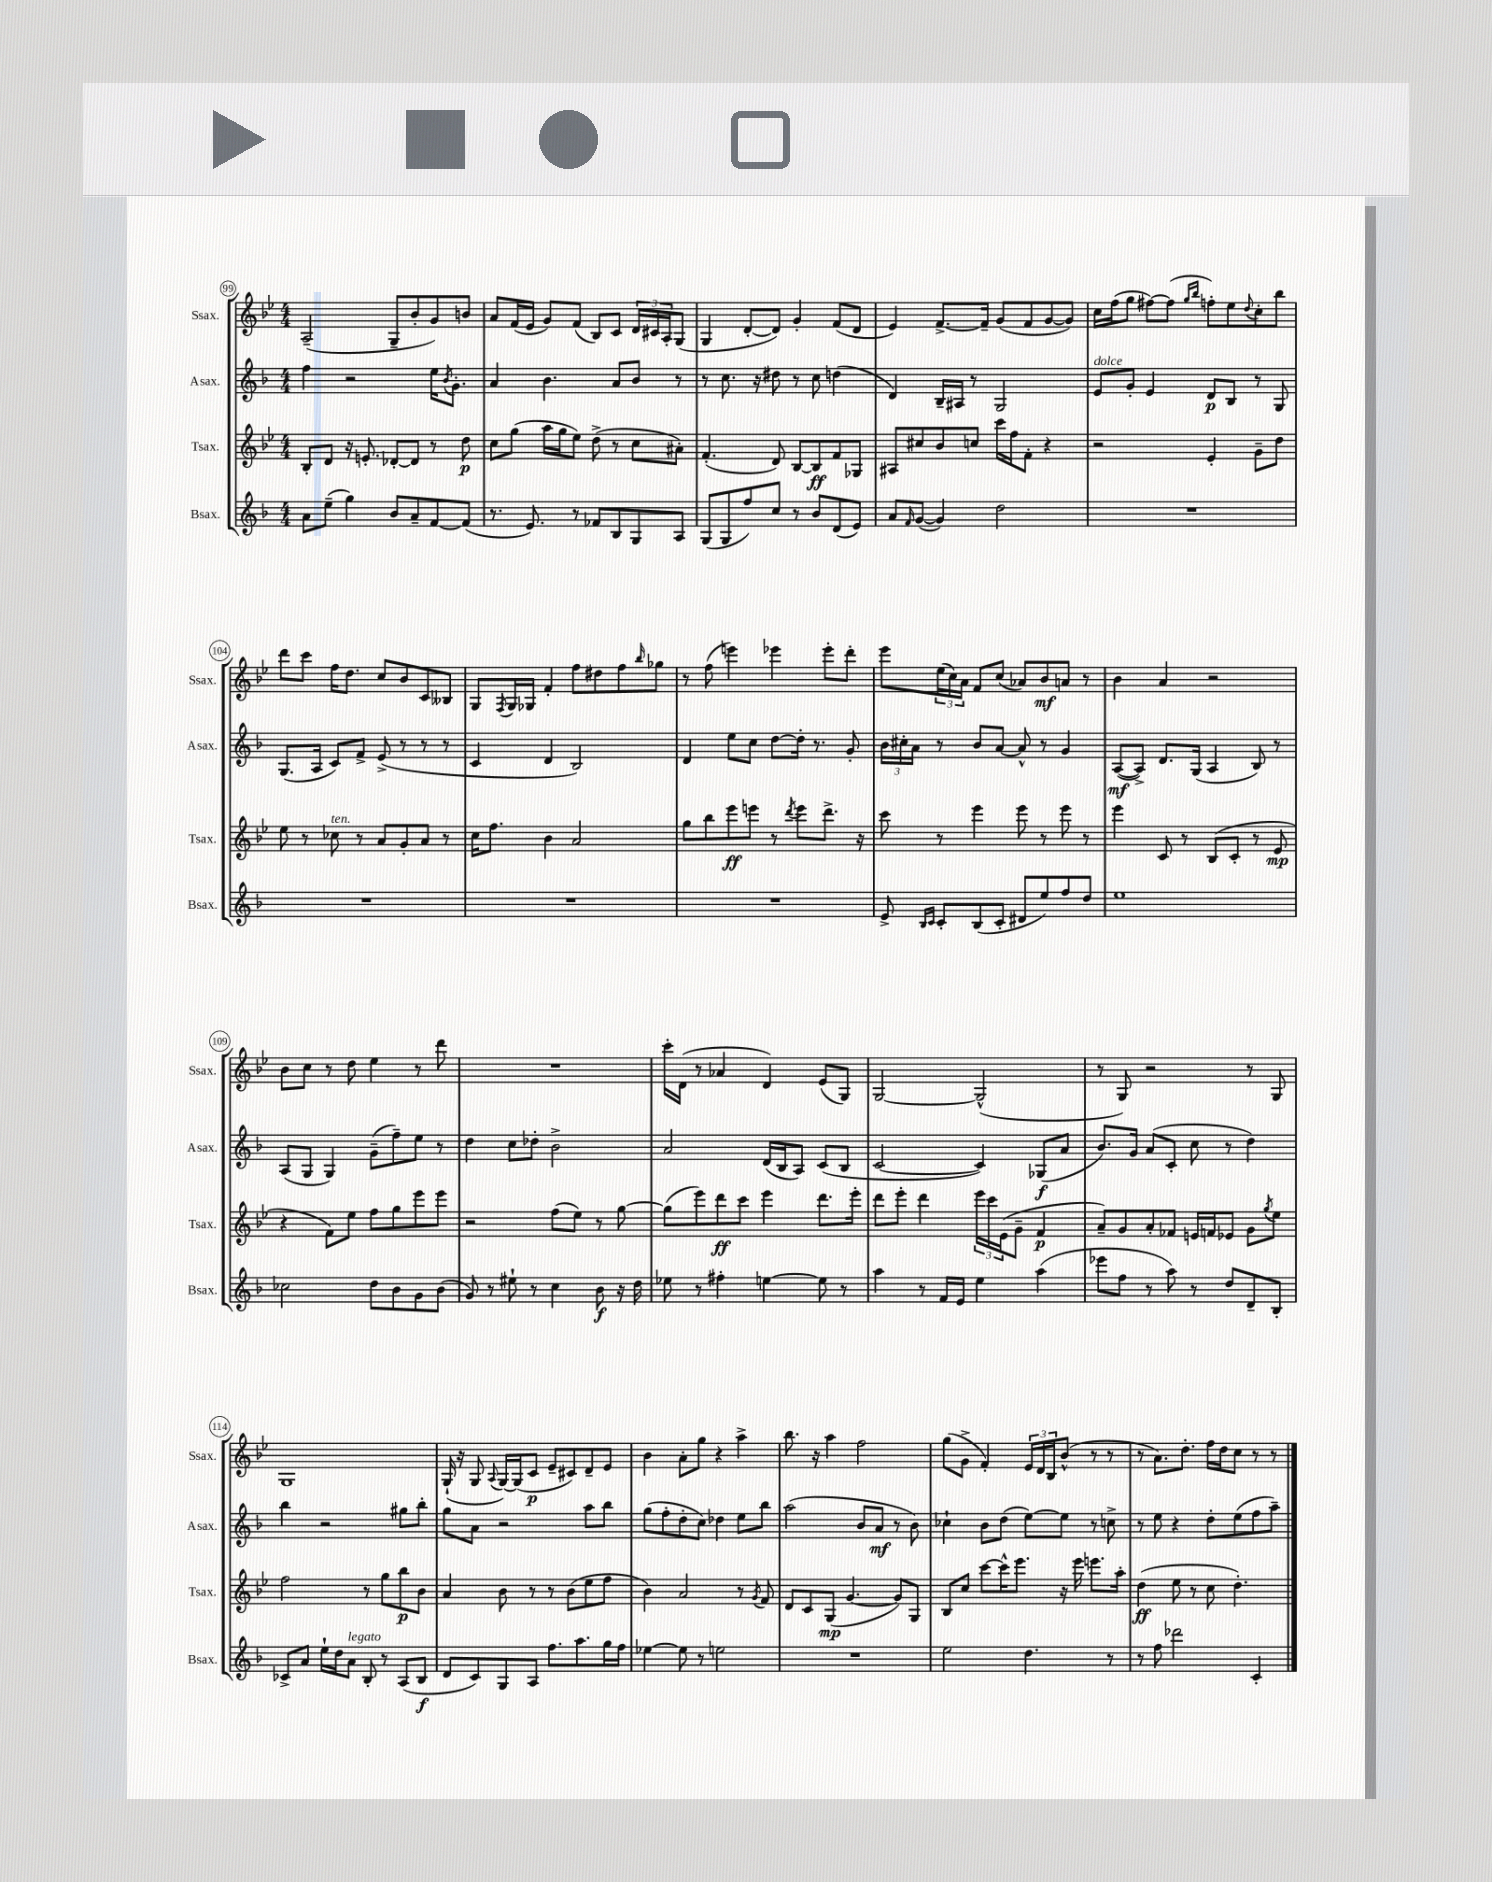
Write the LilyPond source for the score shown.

<<
\new StaffGroup <<
\new Staff = "s0" \with { instrumentName = "Ssax." shortInstrumentName = "Ssax." } {
    \clef treble \key bes \major \numericTimeSignature \time 4/4
    a2--( g8-- bes'8-. g'8) b'8 |
    a'8 f'16( ees'16 g'8) f'8( bes8) c'8 \tuplet 3/2 { d'16 cis'16 a16-. } g8( |
    g4 d'8~-. d'8) g'4-. f'8( d'8 |
    ees'4) f'8.~-> f'16-- g'8( f'8 g'8~ g'8) |
    c''16 f''16( g''8 fis''8~) fis''8( \grace { g''16 bes''16 } f''8-.) ees''8 \appoggiatura { d''8 } c''8-. bes''8 |
    d'''8 c'''8 f''16 d''8. c''8 bes'8 c'8 beses8 |
    g8 \acciaccatura { f8 } g16 ges16 f'4-. f''8 dis''8 f''8 \grace { bes''16 } ges''8 |
    r8 f''8( e'''4) ees'''4 ees'''8-. d'''8-. |
    ees'''8 \tuplet 3/2 { ees''16( c''16) a'16 } f'8 c''8( aes'8) bes'8\mf a'8 r8 |
    bes'4 a'4 r2 |
    bes'8 c''8 r8 d''8 ees''4 r8 d'''8 |
    R1 |
    c'''16-. d'16( r8 aes'4 d'4) ees'8( g8) |
    g2~ g2-^( |
    r8 g8) r2 r8 g8 |
    g1 |
    g16-!( r16 g8 \appoggiatura { a8 } g16~) g16( c'8\p ees'8-- cis'8) d'8-- ees'8 |
    bes'4 a'8-. g''8 r4 a''4-> |
    bes''8. r16 a''4 f''2 |
    g''8( g'8-> f'4-.) \tuplet 3/2 { ees'16 d'16 bes16 } bes'8-^( r8 r8 |
    r8 a'8.) d''8.-. f''16 d''16 c''8 r8 r8 \bar "|." |
}
\new Staff = "s1" \with { instrumentName = "Asax." shortInstrumentName = "Asax." } {
    \clef treble \key f \major \numericTimeSignature \time 4/4
    f''4 r2 e''16 \acciaccatura { bes'8 } g'8.-. |
    a'4 bes'4. a'8 bes'8 r8 |
    r8 c''8. r16 dis''8 r8 c''8 d''4( |
    d'4) bes16-- ais16 r8 g2 |
    e'8^\markup { \italic "dolce" } g'8-. e'4 d'8\p bes8 r8 g8 |
    g8.( a16 c'8) f'8-> e'8->( r8 r8 r8 |
    c'4 d'4 bes2) |
    d'4 e''8 c''8 d''8~ d''16-. r8. g'8-. |
    \tuplet 3/2 { bes'16 cis''16-. a'16 } r8 bes'8 a'8~ a'8-^ r8 g'4 |
    a8~\mf( a8->) d'8. g16( a4 bes8) r8 |
    a8( g8 g4) g'8--( f''8--) e''8 r8 |
    d''4 c''8 des''8-. bes'2-> |
    a'2 d'16( bes16 a8) c'8( bes8 |
    c'2~ c'4) ges8\f( a'8 |
    bes'8.) g'16 a'8( c'8-. c''8 r8 d''4) |
    bes''4 r2 gis''8 bes''8-. |
    g''8 a'8 r2 a''8 bes''8 |
    g''8( f''8-. d''8-. c''8) des''4 e''8 bes''8 |
    a''2( bes'8 a'8\mf r8 bes'8) |
    ces''4-! bes'8 d''8( e''8~) e''8 r8 c''8-> |
    r8 e''8 r4 d''8-. e''8( f''8 a''8--) \bar "|." |
}
\new Staff = "s2" \with { instrumentName = "Tsax." shortInstrumentName = "Tsax." } {
    \clef treble \key bes \major \numericTimeSignature \time 4/4
    bes8-. d'8 r16 e'8.-. des'8~-. des'8 r8 d''8\p |
    c''8 g''8( a''16 g''16 ees''8) d''8->( r8 c''8 ais'8-.) |
    f'4.-.( d'8) bes8~ bes8\ff f'8 ges8 |
    ais8 cis''8 bes'8 c''8 c'''16 f''16 f'8-. r4 |
    r2 ees'4-. g'8-- d''8 |
    ees''8 r8 ces''8^\markup { \italic "ten." } r8 a'8 g'8-. a'8 r8 |
    c''16 f''8. bes'4 a'2 |
    g''8 bes''8 ees'''8\ff e'''8 r8 \acciaccatura { d'''8 } e'''8 d'''8.-> r16 |
    c'''8 r8 ees'''4 ees'''8 r8 ees'''8 r8 |
    ees'''4 c'8 r8 bes8( c'8-. r8 ees'8\mp |
    r4 f'8) ees''8 f''8 g''8 ees'''8 ees'''8 |
    r2 f''8( ees''8) r8 g''8~ |
    g''8( ees'''8) d'''8\ff c'''8 ees'''4 d'''8. ees'''16-. |
    d'''8 ees'''8-. d'''4 \tuplet 3/2 { ees'''16 c'''16 ees'16( } g'8-- f'4\p |
    a'8--) g'8 a'8-. fes'8 e'16 f'16 ees'8 g'8 \acciaccatura { g''8 } ees''8 |
    f''2 r8 g''8 bes''8\p bes'8 |
    a'4 bes'8 r8 r8 bes'8( ees''8 f''8 |
    bes'4) a'2 r8 \acciaccatura { g'8 } f'8 |
    d'8 c'8 g8\mp( g'4.~ g'8) g8 |
    bes8 c''8 c'''8~ c'''16-^ ees'''8. r16 ees'''16 e'''8. a''16-. |
    d''4\ff( ees''8 r8 c''8 d''4.-.) \bar "|." |
}
\new Staff = "s3" \with { instrumentName = "Bsax." shortInstrumentName = "Bsax." } {
    \clef treble \key f \major \numericTimeSignature \time 4/4
    a'8 e''8--( g''4) bes'8 a'8-- f'8~ f'8( |
    r8. e'8.) r8 fes'8 bes8 g8 a8 |
    g8( g8 f''8) c''8 r8 bes'8 d'8( e'8) |
    a'8 \grace { f'16 } g'8~( g'4) d''2 |
    R1 |
    R1 |
    R1 |
    R1 |
    e'8-> \grace { bes16 c'16 } c'8-. bes8( c'8-. dis'8 e''8) f''8 d''8 |
    e''1 |
    ces''2 d''8 bes'8 g'8 bes'8( |
    g'8) r8 eis''8-! r8 c''4 bes'8\f r16 d''16 |
    ees''8 r8 fis''4-. e''4~ e''8 r8 |
    a''4 r8 f'16 e'16 e''4 a''4( |
    ees'''8 f''8 r8 a''8) r8 d''8 d'8-- bes8-. |
    ces'8-> a'8 e''16-! d''16 a'8^\markup { \italic "legato" } bes8-. r8 a8( bes8\f |
    d'8 c'8) g8 a8 f''8. a''8. g''16 f''16 |
    ees''4~ ees''8 r8 e''2 |
    R1 |
    e''2 d''4. r8 |
    r8 f''8 des'''2 c'4-. \bar "|." |
}
>>
>>
\layout { \context { \Score currentBarNumber = #99 \override BarNumber.stencil = #(make-stencil-circler 0.1 0.3 ly:text-interface::print) } }
